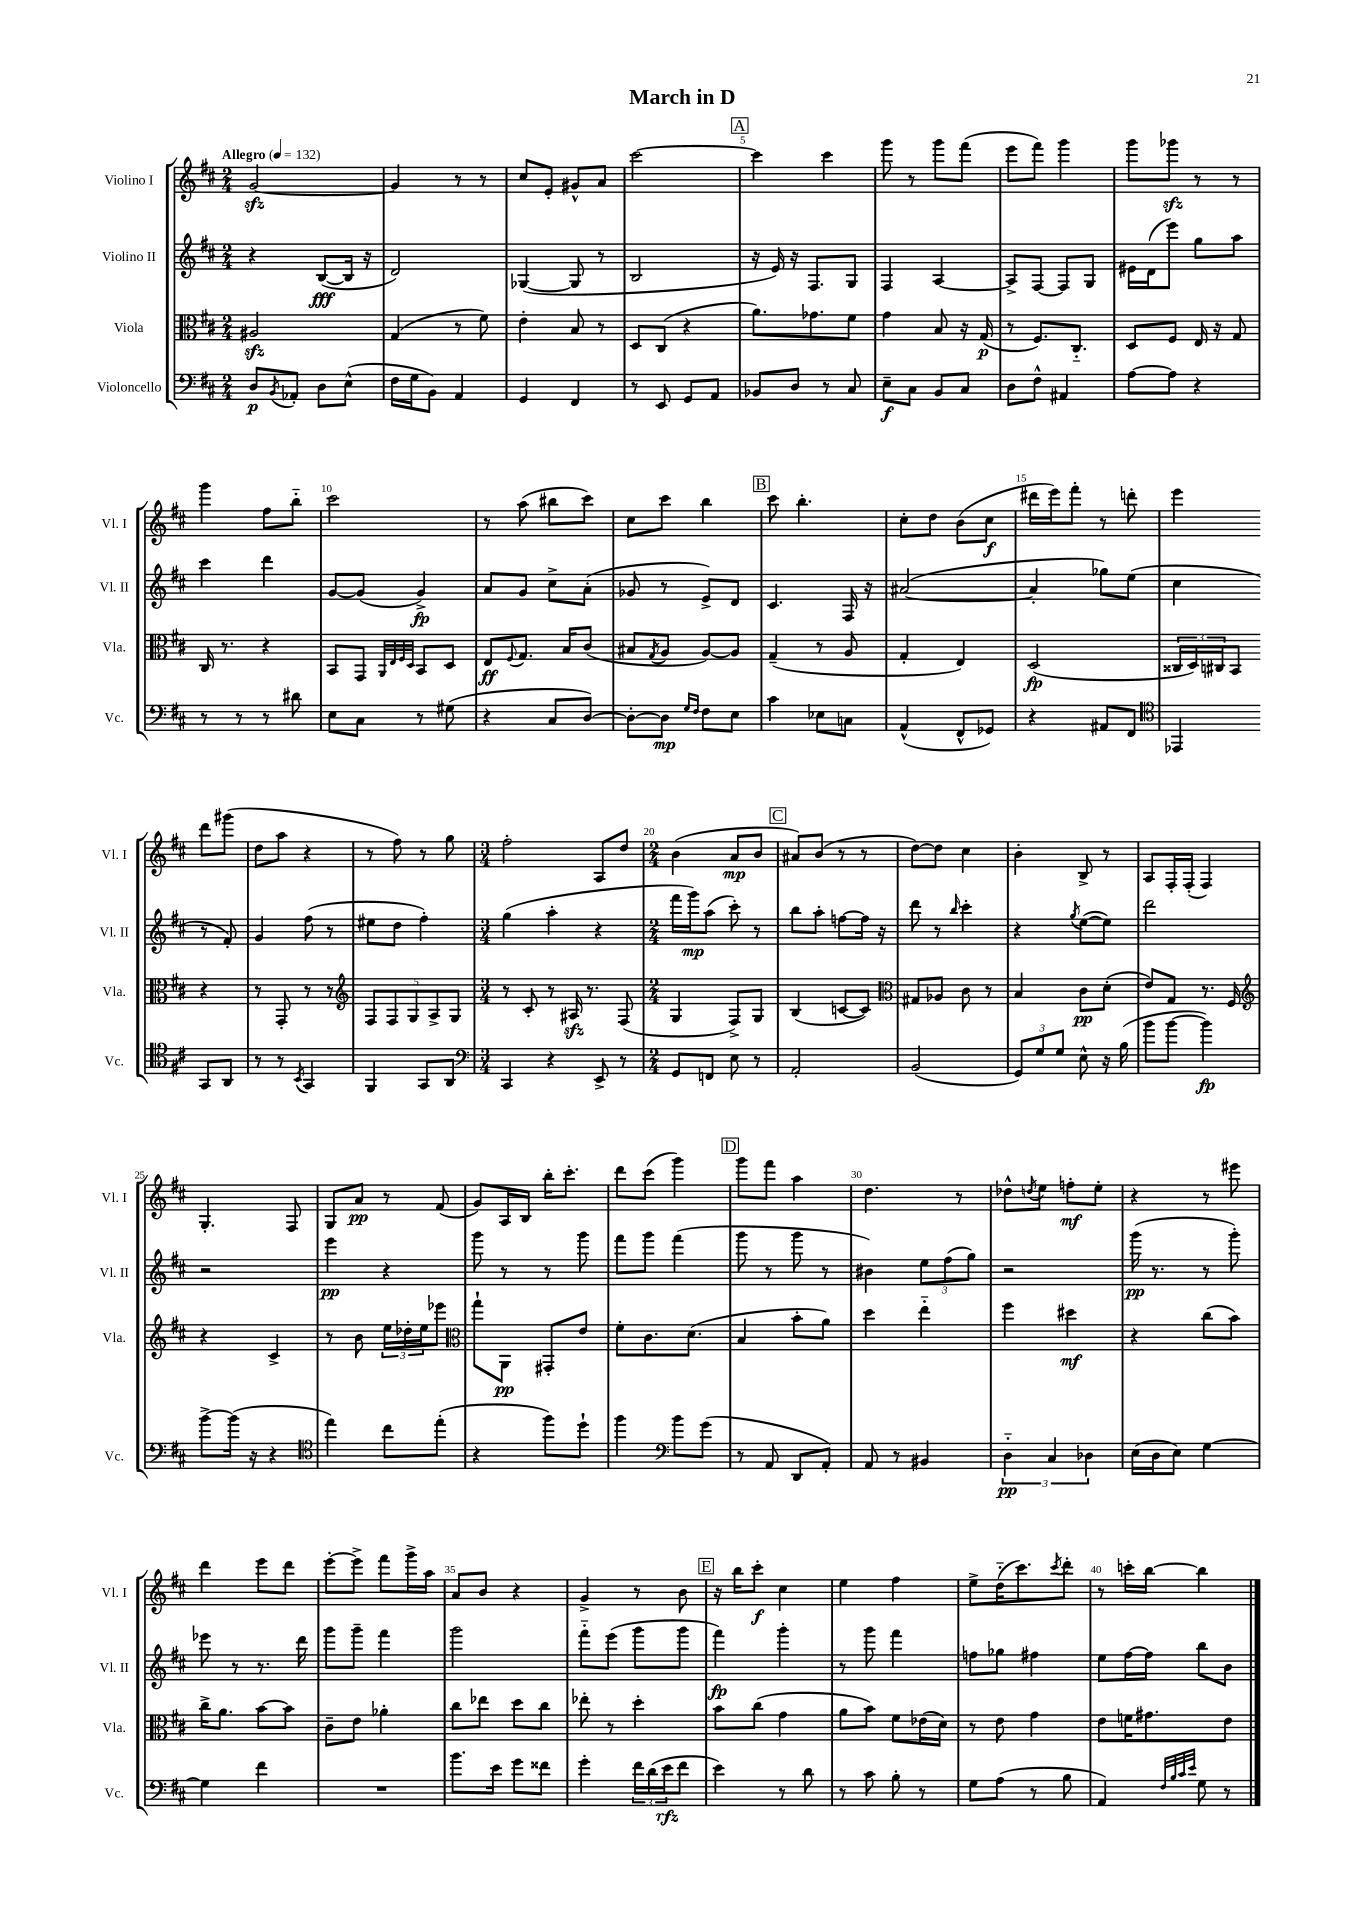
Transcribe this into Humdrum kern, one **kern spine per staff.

**kern	**dynam	**kern	**dynam	**kern	**dynam	**kern	**dynam
*part4	*part4	*part3	*part3	*part2	*part2	*part1	*part1
*staff4	*staff4	*staff3	*staff3	*staff2	*staff2	*staff1	*staff1
*I"Violoncello	*	*I"Viola	*	*I"Violino II	*	*I"Violino I	*
*I'Vc.	*	*I'Vla.	*	*I'Vl. II	*	*I'Vl. I	*
*clefF4	*	*clefC3	*	*clefG2	*	*clefG2	*
*k[f#c#]	*	*k[f#c#]	*	*k[f#c#]	*	*k[f#c#]	*
*M2/4	*	*M2/4	*	*M2/4	*	*M2/4	*
*MM132	*	*MM132	*	*MM132	*	*MM132	*
=1	=1	=1	=1	=1	=1	=1	=1
!	!	!	!	!	!	!LO:TX:a:B:t=Allegro	!
8D/L	p	2A#Xzz/	.	4r	.	[2gzz/	.
8qBB/	.	.	.	.	.	.	.
8AA-X'/J	.	.	.	.	.	.	.
8D\L	.	.	.	([8B/L	fff	.	.
(8E^^\J	.	.	.	16B/Jk]	.	.	.
.	.	.	.	16r	.	.	.
=2	=2	=2	=2	=2	=2	=2	=2
16F#\LL	.	(4G/	.	2d/)	.	4g/]	.
16G\J	.	.	.	.	.	.	.
8BB\J)	.	.	.	.	.	.	.
4AA/	.	8r	.	.	.	8r	.
.	.	8f#\)	.	.	.	8r	.
=3	=3	=3	=3	=3	=3	=3	=3
4GG/	.	4e'\	.	([4G-X/	.	8cc#/L	.
.	.	.	.	.	.	8e'/J	.
4FF#/	.	8B/	.	8G-/]	.	8g#X^^/L	.
.	.	8r	.	8r	.	8a/J	.
=4	=4	=4	=4	=4	=4	=4	=4
8r	.	8D/L	.	2B/	.	[2ccc#\	.
8EE/	.	(8C#/J	.	.	.	.	.
8GG/L	.	4r	.	.	.	.	.
8AA/J	.	.	.	.	.	.	.
!!LO:REH:place=s1:t=A
=5	=5	=5	=5	=5	=5	=5	=5
8BB-X/L	.	8.a\L)	.	16r	.	4ccc#\]	.
.	.	.	.	16e/)	.	.	.
8D/J	.	.	.	16r	.	.	.
.	.	8.g-X\	.	8.F#/L	.	.	.
8r	.	.	.	.	.	4ccc#\	.
8C#/	.	8f#\J	.	8G/J	.	.	.
=6	=6	=6	=6	=6	=6	=6	=6
8E~\L	f	4g\	.	4F#/	.	8ggg\	.
8C#\J	.	.	.	.	.	8r	.
8BB/L	.	8B/	.	[4A/	.	8ggg\L	.
8C#/J	.	16r	.	.	.	(8fff#\J	.
.	.	(16G/	p	.	.	.	.
=7	=7	=7	=7	=7	=7	=7	=7
8D\L	.	8r	.	8A^/L]	.	8eee\L	.
8F#^^\J	.	8.F#/L)	.	[8F#/J	.	8fff#\J)	.
4AA#X/	.	.	.	8F#/L]	.	4ggg\	.
.	.	8.C#/J	.	.	.	.	.
.	.	.	.	8G/J	.	.	.
=8	=8	=8	=8	=8	=8	=8	=8
[8A\L	.	8D/L	.	16e#X\LL	.	8ggg\L	.
.	.	.	.	(16d\J	.	.	.
8A\J]	.	8F#/J	.	8eee\J)	.	8ggg-Xzz\J	.
4r	.	16E/	.	8gg\L	.	8r	.
.	.	16r	.	.	.	.	.
.	.	8G/	.	8aa\J	.	8r	.
!!LO:LB:g=z
=9	=9	=9	=9	=9	=9	=9	=9
8r	.	16C#/	.	4ccc#\	.	4ggg\	.
.	.	8.r	.	.	.	.	.
8r	.	.	.	.	.	.	.
8r	.	4r	.	4ddd\	.	8ff#\L	.
8d#X\	.	.	.	.	.	8bb\J	.
=10	=10	=10	=10	=10	=10	=10	=10
8E\L	.	8BB/L	.	[8g/L	.	2ccc#\	.
8C#\J	.	8GG/J	.	(8g/J]	.	.	.
.	.	32qqAA/LLL	.	.	.	.	.
.	.	32qqE/	.	.	.	.	.
.	.	32qqF#/	.	.	.	.	.
.	.	32qqD/JJJ	.	.	.	.	.
8r	.	8BB/L	.	4g^/)	fp	.	.
(8G#X\	.	8D/J	.	.	.	.	.
=11	=11	=11	=11	=11	=11	=11	=11
4r	.	8E/L	ff	8a/L	.	8r	.
.	.	8qqF#/	.	.	.	.	.
.	.	8.G/J	.	8g/J	.	(8aa\	.
8C#/L	.	.	.	8cc#^\L	.	8bb#X\L	.
.	.	16B/KL	.	.	.	.	.
[8D/J)	.	(8c#/J	.	(8a'\J	.	8ccc#\J)	.
=12	=12	=12	=12	=12	=12	=12	=12
8D'\L_	.	8B#X/L	.	8g-X/	.	8cc#\L	.
.	.	8qG/	.	.	.	.	.
8D\J]	mp	8A/J	.	8r	.	8ccc#\J	.
16qqG/LL	.	.	.	.	.	.	.
16qqF#/JJ	.	.	.	.	.	.	.
8F#\L	.	[8A/L)	.	8e^/L)	.	4bb\	.
8E\J	.	8A/J]	.	8d/J	.	.	.
!!LO:REH:place=s1:t=B
=13	=13	=13	=13	=13	=13	=13	=13
4c#\	.	(4G~/	.	4.c#/	.	8ccc#\	.
.	.	.	.	.	.	4.bb'\	.
8E-X\L	.	8r	.	.	.	.	.
8Cn\J	.	8A/	.	16F#/	.	.	.
.	.	.	.	16r	.	.	.
=14	=14	=14	=14	=14	=14	=14	=14
(4AA^^/	.	4G'/	.	([2a#X/	.	8cc#'\L	.
.	.	.	.	.	.	8dd\J	.
8FF#^^/L	.	4E/)	.	.	.	(8b\L	.
8GG-X/J)	.	.	.	.	.	8cc#\J	f
=15	=15	=15	=15	=15	=15	=15	=15
4r	.	(2D/	fp	4a#'/]	.	16ddd#X\LL	.
.	.	.	.	.	.	16eee\J)	.
.	.	.	.	.	.	8fff#'\J	.
8AA#X/L	.	.	.	8gg-X\L)	.	8r	.
8FF#/J	.	.	.	(8ee\J	.	8dddn'\	.
=16	=16	=16	=16	=16	=16	=16	=16
*clefC4	*	*	*	*	*	*	*
4EE-X/	.	24C##X/LL	.	4cc#\	.	4eee\	.
.	.	24D/)	.	.	.	.	.
.	.	24C#X/J	.	.	.	.	.
.	.	8BB/J	.	.	.	.	.
8GG/L	.	4r	.	8r	.	8ddd\L	.
8AA/J	.	.	.	8f#'/)	.	(8ggg#X\J	.
!!LO:LB:g=z
=17	=17	=17	=17	=17	=17	=17	=17
8r	.	8r	.	4g/	.	8dd\L	.
8r	.	8GG'/	.	.	.	8aa\J	.
8qBB/	.	.	.	.	.	.	.
4GG/	.	8r	.	(8ff#\	.	4r	.
.	.	8r	.	8r	.	.	.
=18	=18	=18	=18	=18	=18	=18	=18
*	*	*clefG2	*	*	*	*	*
4FF#/	.	10F#/L	.	8ee#X\L	.	8r	.
.	.	10F#/	.	.	.	.	.
.	.	.	.	8dd\J	.	8ff#\)	.
.	.	10G/	.	.	.	.	.
8GG/L	.	.	.	4ff#'\)	.	8r	.
.	.	10A^/	.	.	.	.	.
8AA/J	.	.	.	.	.	8gg\	.
.	.	10G/J	.	.	.	.	.
=19	=19	=19	=19	=19	=19	=19	=19
*clefF4	*	*	*	*	*	*	*
*M3/4	*	*M3/4	*	*M3/4	*	*M3/4	*
4CC#/	.	8r	.	(4gg\	.	2ff#'\	.
.	.	8c#'/	.	.	.	.	.
4r	.	8r	.	4aa'\	.	.	.
.	.	16A#Xzz/	.	.	.	.	.
.	.	8.r	.	.	.	.	.
8EE^/	.	.	.	4r	.	8A/L	.
8r	.	(8F#/	.	.	.	8dd/J	.
=20	=20	=20	=20	=20	=20	=20	=20
*M2/4	*	*M2/4	*	*M2/4	*	*M2/4	*
8GG/L	.	4G/	.	16fff#\LL	.	(4b\	.
.	.	.	.	16ggg\J)	mp	.	.
8FFn/J	.	.	.	(8aa\J	.	.	.
8E\	.	8F#^/L)	.	8ccc#'\)	.	8a/L	mp
8r	.	8G/J	.	8r	.	8b/J	.
!!LO:REH:place=s1:t=C
=21	=21	=21	=21	=21	=21	=21	=21
2AA'/	.	(4B/	.	8bb\L	.	8a#X/L)	.
.	.	.	.	8aa'\J	.	(8b/J	.
.	.	[8cn/L	.	[8ffn\L	.	8r	.
.	.	8c/J])	.	16ff\Jk]	.	8r	.
.	.	.	.	16r	.	.	.
=22	=22	=22	=22	=22	=22	=22	=22
*	*	*clefC3	*	*	*	*	*
(2BB/	.	8G#X/L	.	8ddd\	.	[8dd\L)	.
.	.	8A-X/J	.	8r	.	8dd\J]	.
.	.	.	.	16qqbb/	.	.	.
.	.	8c#\	.	4ccc#'\	.	4cc#\	.
.	.	8r	.	.	.	.	.
=23	=23	=23	=23	=23	=23	=23	=23
12GG/L)	.	4B/	.	4r	.	4b'\	.
12G/	.	.	.	.	.	.	.
12G/J	.	.	.	.	.	.	.
.	.	.	.	8qgg/	.	.	.
8E^^\	.	8c#\L	pp	([8ee\L	.	8B^/	.
16r	.	(8d'\J	.	8ee\J])	.	8r	.
(16B\	.	.	.	.	.	.	.
=24	=24	=24	=24	=24	=24	=24	=24
8b\L	.	8e/L)	.	2ddd\	.	8A/L	.
[8b\J	.	8G/J	.	.	.	16F#'/L	.
.	.	.	.	.	.	(16F#'/JJ	.
4b\])	fp	8.r	.	.	.	4F#/)	.
.	.	16F#/	.	.	.	.	.
!!LO:LB:g=z
=25	=25	=25	=25	=25	=25	=25	=25
*	*	*clefG2	*	*	*	*	*
[8b^\L	.	4r	.	2r	.	4.G'/	.
(16b\Jk]	.	.	.	.	.	.	.
16r	.	.	.	.	.	.	.
4r	.	4c#^/	.	.	.	.	.
.	.	.	.	.	.	8F#/	.
=26	=26	=26	=26	=26	=26	=26	=26
*clefC4	*	*	*	*	*	*	*
4ee\)	.	8r	.	4eee\	pp	8G/L	.
.	.	8b\	.	.	.	8a/J	pp
8cc#\L	.	24ee\LL	.	4r	.	8r	.
.	.	24dd-X'\	.	.	.	.	.
.	.	24ee\J	.	.	.	.	.
(8ee'\J	.	8eee-X\J	.	.	.	(8f#/	.
=27	=27	=27	=27	=27	=27	=27	=27
*	*	*clefC3	*	*	*	*	*
4r	.	8gg`\L	.	8ggg\	.	8g/L)	.
.	.	8AA\J	pp	8r	.	16A/L	.
.	.	.	.	.	.	16B/JJ	.
8ff#\L)	.	8GG#X'/L	.	8r	.	16bb'\KL	.
.	.	.	.	.	.	8.ccc#'\J	.
8dd`\J	.	8e/J	.	8ggg\	.	.	.
=28	=28	=28	=28	=28	=28	=28	=28
4ff#\	.	8f#'\L	.	8fff#\L	.	8ddd\L	.
.	.	8.c#\	.	8ggg\J	.	(8ccc#\J	.
*clefF4	*	*	*	*	*	*	*
8b\L	.	.	.	(4fff#\	.	4ggg\)	.
.	.	(8.d\J	.	.	.	.	.
(8g\J	.	.	.	.	.	.	.
!!LO:REH:place=s1:t=D
=29	=29	=29	=29	=29	=29	=29	=29
8r	.	4B/	.	8ggg\	.	8ggg\L	.
8AA/	.	.	.	8r	.	8fff#\J	.
8DD/L	.	8b'\L	.	8ggg\	.	4aa\	.
8AA'/J)	.	8a\J)	.	8r	.	.	.
=30	=30	=30	=30	=30	=30	=30	=30
8AA/	.	4dd\	.	4b#X\)	.	4.dd\	.
8r	.	.	.	.	.	.	.
4BB#X/	.	4ee\	.	12ee\L	.	.	.
.	.	.	.	(12ff#\	.	.	.
.	.	.	.	.	.	8r	.
.	.	.	.	12gg\J)	.	.	.
=31	=31	=31	=31	=31	=31	=31	=31
6D\	pp	4ff#\	.	2r	.	8dd-X^^\L	.
.	.	.	.	.	.	8qddn/	.
.	.	.	.	.	.	8ee\J	.
6C#/	.	.	.	.	.	.	.
.	.	4dd#X\	mf	.	.	8ffn'\L	mf
6D-X\	.	.	.	.	.	.	.
.	.	.	.	.	.	8ee'\J	.
=32	=32	=32	=32	=32	=32	=32	=32
(16E\LL	.	4r	.	(16ggg\	pp	4r	.
16D\J	.	.	.	8.r	.	.	.
8E\J)	.	.	.	.	.	.	.
[4G\	.	(8cc#\L	.	8r	.	8r	.
.	.	8b\J)	.	8ggg'\)	.	8eee#X\	.
!!LO:LB:g=z
=33	=33	=33	=33	=33	=33	=33	=33
4G\]	.	16cc#^\KL	.	8eee-X\	.	4ddd\	.
.	.	8.a\J	.	.	.	.	.
.	.	.	.	8r	.	.	.
4f#\	.	[8b\L	.	8.r	.	8eee\L	.
.	.	8b\J]	.	.	.	8ddd\J	.
.	.	.	.	16ddd\	.	.	.
=34	=34	=34	=34	=34	=34	=34	=34
2r	.	8c#~\L	.	8ggg\L	.	[8eee'\L	.
.	.	8e\J	.	8ggg~\J	.	8eee^\J]	.
.	.	4a-X'\	.	4fff#\	.	8fff#\L	.
.	.	.	.	.	.	16ggg^\L	.
.	.	.	.	.	.	16aa\JJ	.
=35	=35	=35	=35	=35	=35	=35	=35
8.b\L	.	8cc#\L	.	2ggg\	.	8a/L	.
.	.	8ee-X\J	.	.	.	8b/J	.
16e\Jk	.	.	.	.	.	.	.
8g\L	.	8dd\L	.	.	.	4r	.
8f##X\J	.	8cc#\J	.	.	.	.	.
=36	=36	=36	=36	=36	=36	=36	=36
4g'\	.	8ee-X'\	.	8fff#\L	.	4g^/	.
.	.	8r	.	(8eee\J	.	.	.
24f#\LL	.	4dd'\	.	8ggg\L	.	8r	.
(24d\	.	.	.	.	.	.	.
24e\J	rfz	.	.	.	.	.	.
8f#\J	.	.	.	8ggg\J	.	8b\	.
!!LO:REH:place=s1:t=E
=37	=37	=37	=37	=37	=37	=37	=37
4e\)	.	8b\L	.	4fff#\)	fp	16r	.
.	.	.	.	.	.	16bb\KL	.
.	.	(8cc#\J	.	.	.	8ccc#'\J	f
8r	.	4g\	.	4ggg'\	.	4cc#\	.
8d\	.	.	.	.	.	.	.
=38	=38	=38	=38	=38	=38	=38	=38
8r	.	8a\L	.	8r	.	4ee\	.
8c#\	.	8b\J)	.	8ggg\	.	.	.
8B'\	.	8f#\L	.	4fff#\	.	4ff#\	.
8r	.	(16e-X\L	.	.	.	.	.
.	.	16d\JJ)	.	.	.	.	.
=39	=39	=39	=39	=39	=39	=39	=39
8G\L	.	8r	.	8ffn\L	.	8ee^\L	.
(8A\J	.	8e\	.	8gg-X\J	.	(16dd\K	.
.	.	.	.	.	.	8.ccc#\)	.
8r	.	4g\	.	4ff#X\	.	.	.
.	.	.	.	.	.	8qccc#/	.
8B\	.	.	.	.	.	8ddd'\J	.
=40	=40	=40	=40	=40	=40	=40	=40
4AA/)	.	8e\L	.	8ee\L	.	8r	.
.	.	16fn\K	.	[16ff#\L	.	16cccn'\LL	.
.	.	8.g#X\	.	16ff#\JJ]	.	[16bb\JJ	.
32qqF#/LLL	.	.	.	.	.	.	.
32qqB/	.	.	.	.	.	.	.
32qqc#/	.	.	.	.	.	.	.
32qqe/JJJ	.	.	.	.	.	.	.
8G\	.	.	.	8bb\L	.	4bb\]	.
8r	.	8e\J	.	8b\J	.	.	.
==	==	==	==	==	==	==	==
*-	*-	*-	*-	*-	*-	*-	*-
